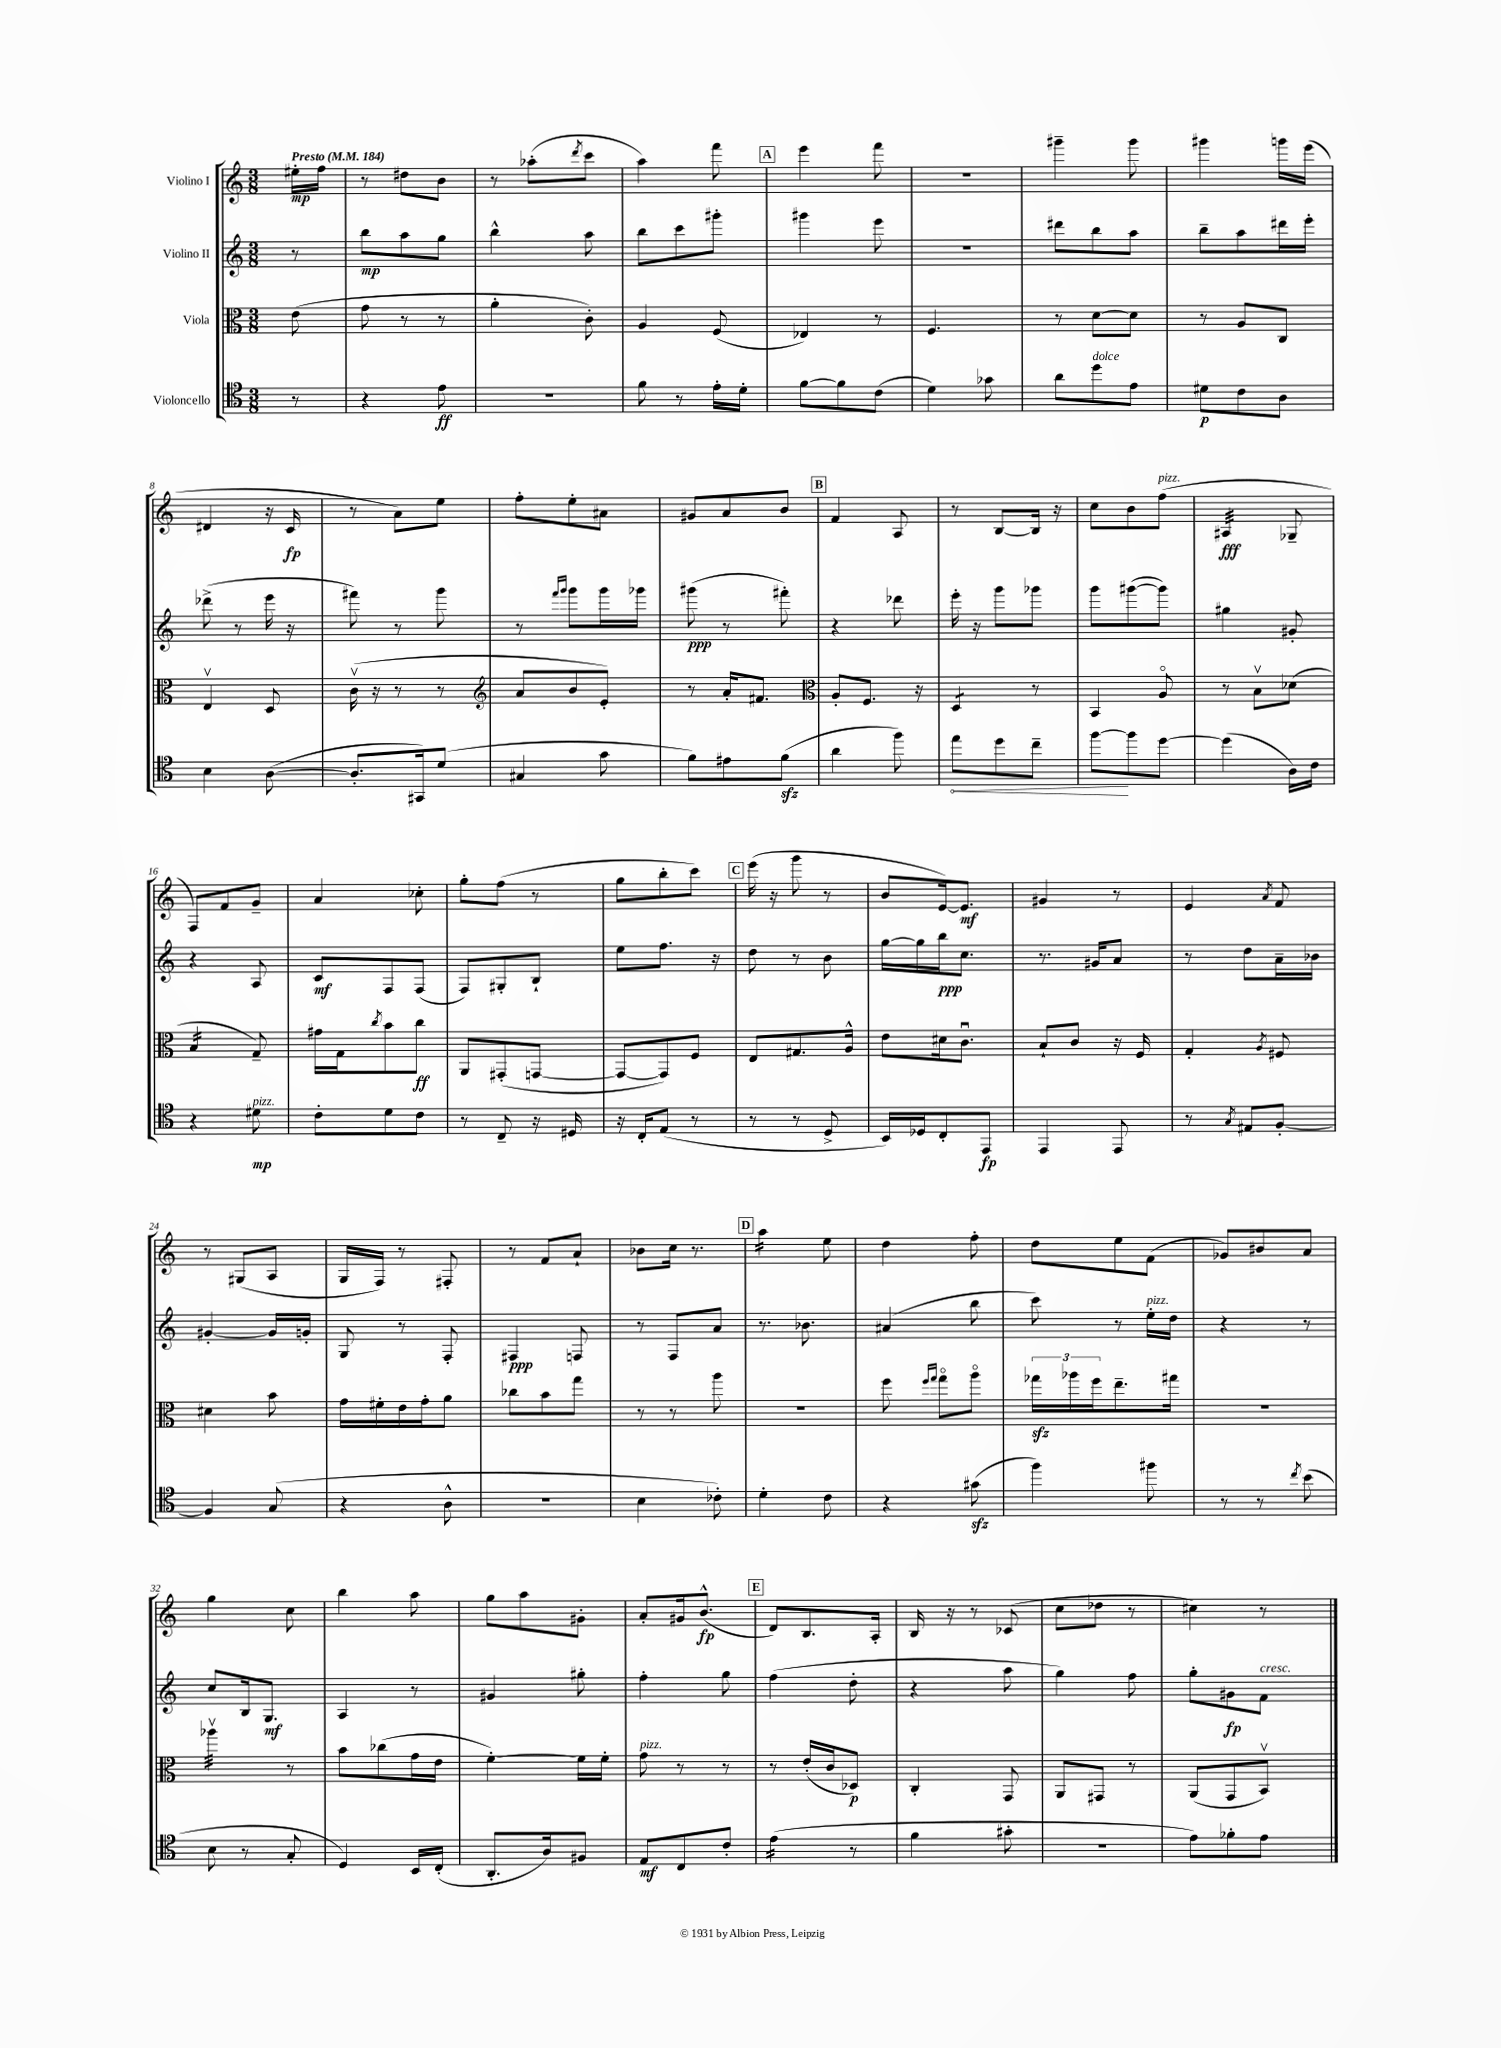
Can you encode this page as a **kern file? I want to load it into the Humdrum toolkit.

**kern	**kern	**kern	**kern
*staff4	*staff3	*staff2	*staff1
*clefC4	*clefC3	*clefG2	*clefG2
*k[]	*k[]	*k[]	*k[]
*M3/8	*M3/8	*M3/8	*M3/8
*MM184	*MM184	*MM184	*MM184
8r	(8e	8r	16ee#'
.	.	.	16ff
=	=	=	=
4r	8g	8bb	8r
.	8r	8aa	8dd#
8e	8r	8gg	8b
=	=	=	=
4.r	4a'	4bb^^	8r
.	.	.	(8aa-'
.	.	.	8qddd
.	8c')	8aa	8ccc
=	=	=	=
8f	4A	8bb	4aa)
8r	.	8ccc	.
16e'	(8F	8ggg#'	8fff
16d'	.	.	.
=	=	=	=
[8f	4E-)	4ggg#	4eee
8f]	.	.	.
(8c	8r	8eee	8fff
=	=	=	=
4d)	4.F	4.r	4.r
8g-	.	.	.
=	=	=	=
8a	8r	8ddd#	4ggg#~
8dd	[8d	8bb	.
8e	8d]	8aa	8ggg#
=	=	=	=
8d#	8r	8bb~	4ggg#
8c	8A	8aa	.
8A	8C	16ddd#	16ggg
.	.	16eee'	(16eee
=	=	=	=
4B	4Ev	(8ddd-^	4d#
.	.	8r	.
([8A	8D	16eee	16r
.	.	16r	16c
=	=	=	=
8.A']	(16cv	8fff#)	8r
.	16r	.	.
.	8r	8r	8a)
16GG#)	.	.	.
(8d	8r	8ggg	8ee
=	=	=	=
*	*clefG2	*	*
4G#	8a	8r	8ff'
.	.	16qqfff	.
.	.	16qqggg	.
.	8b	8ggg	8ee'
8g	8e')	16ggg	8a#
.	.	16ggg-	.
=	=	=	=
8f)	8r	(8ggg#	8g#
8e#	16a'	8r	8a
.	8.f#	.	.
(8f	.	8fff#')	8b
=	=	=	=
*	*clefC3	*	*
4a	8A'	4r	4f
.	8.F	.	.
8ff)	.	8ddd-	8A
.	16r	.	.
=	=	=	=
8ee	4D	16eee'	8r
.	.	16r	.
8dd	.	8ggg	[8B
8cc~	8r	8ggg-	16B]
.	.	.	16r
=	=	=	=
[8ff	4BB	8ggg	8cc
8ff]	.	([8ggg#	8b
[8dd	8Ao	8ggg#])	(8ff
=	=	=	=
(4dd]	8r	4gg#	4A#
.	8Bv	.	.
16A)	(8d-	8g#'	8G-~
16c	.	.	.
=	=	=	=
4r	4B	4r	8F)
.	.	.	8f
8d#	8G~)	8A	8g~
=	=	=	=
8c'	16g#	8c	4a
.	16G	.	.
.	8qcc	.	.
8d	8b	8F	.
8c	8cc	(8F	8cc-'
=	=	=	=
8r	8AA	8F)	8gg'
8C~	(8GG#'	8G#'	(8ff
16r	[8GG	8B`	8r
16D#	.	.	.
=	=	=	=
16r	8GG_	8ee	8gg
16C'	.	.	.
(8E	8GG])	8.ff	8bb'
8r	8F	.	8ccc)
.	.	16r	.
=	=	=	=
8r	8E	8dd	(16eee
.	.	.	16r
8r	8.G#	8r	8ggg
8D^	.	8b	8r
.	16A^^	.	.
=	=	=	=
16BB)	8e	[16gg	8b
16D-	.	16gg]	.
8C'	16d#	16bb	[16e)
.	8.cu	8.cc	8.e]
8EE	.	.	.
=	=	=	=
4EE	8B`	8.r	4g#
.	8c	.	.
.	.	16g#	.
8EE	16r	8a	8r
.	16F	.	.
=	=	=	=
8r	4G'	8r	4e
8qG	.	.	.
8E#	.	8dd	.
.	8qA	.	8qa
[8F'	8F#	16a~	8f
.	.	16b-	.
=	=	=	=
4F]	4d#	[4g#'	8r
.	.	.	(8G#
(8G	8b	16g#]	8A
.	.	16g'	.
=	=	=	=
4r	16g	8G	16G
.	16f#'	.	16F)
.	16e	8r	8r
.	16g'	.	.
8A^^	8a	8F'	8F#'
=	=	=	=
4.r	8cc-	4F#	8r
.	8b	.	8f
.	8gg	8F	8a`
=	=	=	=
4B	8r	8r	8b-
.	8r	8F	16cc
.	.	.	8.r
8c-')	8aa	8a	.
=	=	=	=
4d'	4.r	8.r	4aa
.	.	8.b-	.
8c	.	.	8ee
=	=	=	=
4r	8ff	(4a#	4dd
.	16qqff	.	.
.	16qqgg	.	.
.	8ggo	.	.
(8g#	8aao	8bb	8ff'
=	=	=	=
4ff)	24gg-	8ccc)	8dd
.	24aa-	.	.
.	24ff	.	.
.	8.ee~	8r	8ee
8ff#	.	16ee'	(8f
.	16gg#	16dd	.
=	=	=	=
8r	4.r	4r	8g-)
8r	.	.	8b#
8qcc	.	.	.
(8b	.	8r	8a
=	=	=	=
8B	4aa-v	8cc	4gg
8r	.	16B	.
.	.	8.G	.
8G'	8r	.	8cc
=	=	=	=
4D)	8b	4A	4bb
.	(8cc-	.	.
16BB	16g	8r	8aa
(16C'	16e	.	.
=	=	=	=
8.AA'	[4f')	4g#	8gg
.	.	.	8aa
16A)	.	.	.
8F#	16f]	8gg#'	8g#'
.	16f'	.	.
=	=	=	=
8E	8g	4ff'	8a'
8C	8r	.	16g#
.	.	.	(8.b^^
8c'	8r	8gg	.
=	=	=	=
(4e	8r	(4ff	8d)
.	(16e'	.	8.B
.	16c	.	.
8r	8D-)	8dd'	.
.	.	.	16A'
=	=	=	=
4f	4C'	4r	16B
.	.	.	16r
.	.	.	8r
8g#'	8GG	8aa	(8c-
=	=	=	=
4.r	8AA	4gg)	8cc
.	8GG#	.	8dd-
.	8r	8ff	8r
=	=	=	=
8e)	(8AA	8gg'	4cc#)
8f-'	8GG	8g#	.
8e	8BBv)	8f	8r
==	==	==	==
*-	*-	*-	*-
